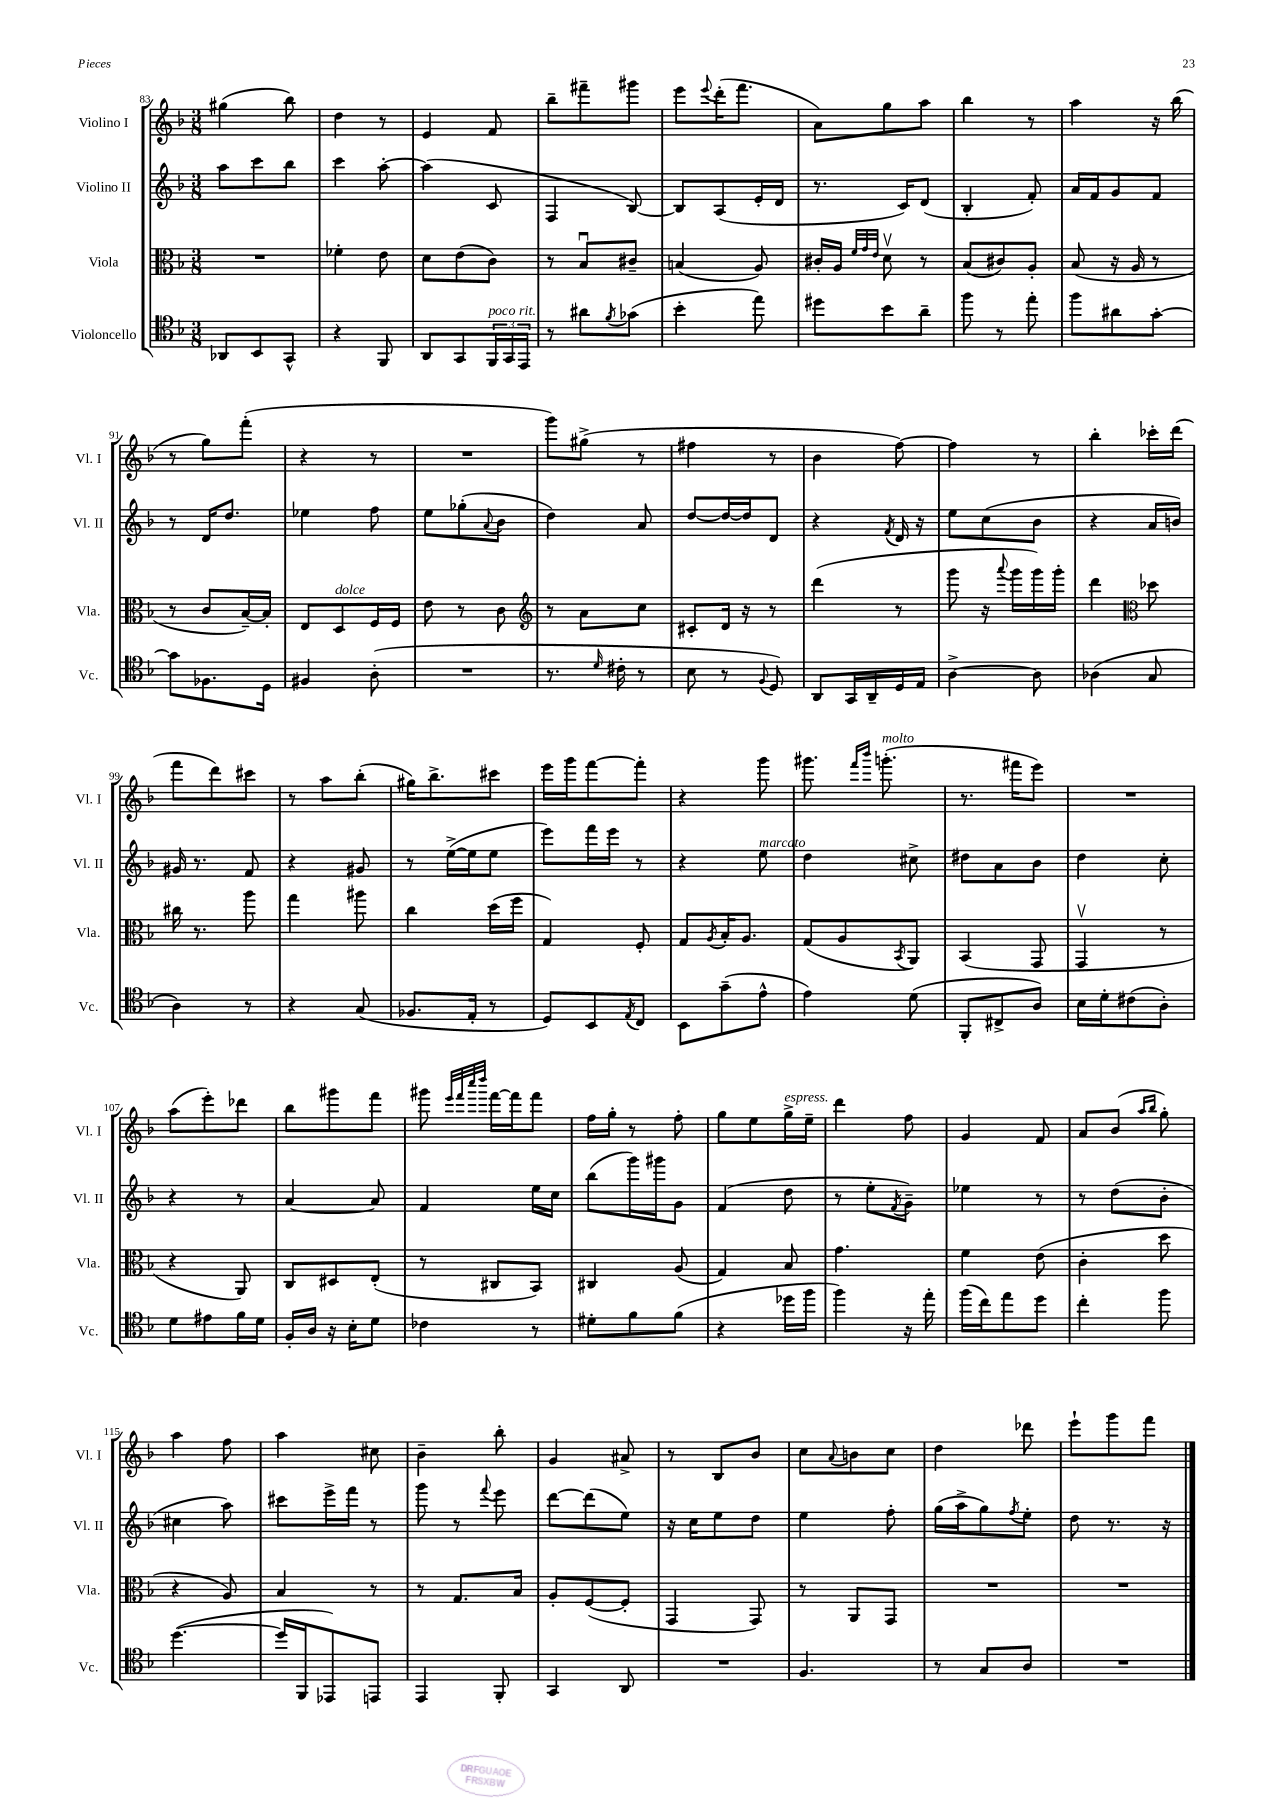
<<
\new StaffGroup <<
\new Staff = "s0" \with { instrumentName = "Violino I" shortInstrumentName = "Vl. I" } {
    \clef treble \key f \major \numericTimeSignature \time 3/8
    gis''4( bes''8) |
    d''4 r8 |
    e'4 f'8 |
    bes''8-- fis'''8-- gis'''8 |
    e'''8 \appoggiatura { e'''8 } d'''16-.( f'''8. |
    a'8) g''8 a''8 |
    bes''4 r8 |
    a''4 r16 bes''16( |
    r8 g''8) f'''8-.( |
    r4 r8 |
    R4. |
    g'''8) gis''8->( r8 |
    fis''4 r8 |
    bes'4 f''8~) |
    f''4 r8 |
    bes''4-. ces'''16-. d'''16( |
    f'''8 d'''8) cis'''8 |
    r8 a''8 bes''8-.( |
    gis''16) bes''8.-> cis'''8 |
    e'''16 g'''16 f'''8~ f'''8-. |
    r4 g'''8 |
    gis'''8. \grace { f'''16 bes'''16 } g'''8.-.^\markup { \italic "molto" }( |
    r8. fis'''16 e'''8) |
    R4. |
    a''8( e'''8-.) des'''8 |
    bes''8 gis'''8 f'''8 |
    gis'''8 \grace { e'''32 f'''32 c''''32 d''''32 } f'''16~ f'''16 f'''8 |
    f''16 g''16-. r8 f''8-. |
    g''8 e''8 g''16->^\markup { \italic "espress." } e''16-- |
    d'''4 f''8 |
    g'4 f'8 |
    a'8 bes'8( \grace { a''16 bes''16 } g''8-.) |
    a''4 f''8 |
    a''4 cis''8 |
    bes'4-- bes''8-. |
    g'4 ais'8-> |
    r8 bes8 bes'8 |
    c''8 \appoggiatura { a'8 } b'8 c''8 |
    d''4 des'''8 |
    e'''8-! g'''8 f'''8 \bar "|." |
}
\new Staff = "s1" \with { instrumentName = "Violino II" shortInstrumentName = "Vl. II" } {
    \clef treble \key f \major \numericTimeSignature \time 3/8
    a''8 c'''8 bes''8 |
    c'''4 a''8~-. |
    a''4( c'8 |
    f4 bes8~) |
    bes8 a8( e'16-. d'16 |
    r8. c'16) d'8( |
    bes4-. f'8-.) |
    a'16 f'16 g'8 f'8 |
    r8 d'16 d''8. |
    ees''4 f''8 |
    e''8 ges''8-.( \appoggiatura { a'8 } bes'8 |
    d''4) a'8 |
    d''8~ d''16~ d''16 d'8 |
    r4 \acciaccatura { f'8 } d'16 r16 |
    e''8 c''8( bes'8 |
    r4 a'16 b'16) |
    gis'16 r8. f'8 |
    r4 gis'8 |
    r8 e''16~->( e''16 e''8 |
    e'''8) f'''16 e'''16 r8 |
    r4 e''8^\markup { \italic "marcato" } |
    d''4 cis''8-> |
    dis''8 a'8 bes'8 |
    d''4 c''8-. |
    r4 r8 |
    a'4~ a'8 |
    f'4 e''16 c''16 |
    bes''8( g'''16) gis'''16 g'8 |
    f'4( d''8 |
    r8 e''8-. \acciaccatura { f'8 } g'8--) |
    ees''4 r8 |
    r8 d''8( bes'8-. |
    cis''4 a''8) |
    cis'''8 e'''16-> f'''16 r8 |
    g'''8 r8 \appoggiatura { f'''8 } e'''8 |
    d'''8~ d'''8( e''8) |
    r16 c''16 e''8 d''8 |
    e''4 f''8-. |
    g''16( a''16-> g''8) \acciaccatura { f''8 } e''8-. |
    d''8 r8. r16 \bar "|." |
}
\new Staff = "s2" \with { instrumentName = "Viola" shortInstrumentName = "Vla." } {
    \clef alto \key f \major \numericTimeSignature \time 3/8
    R4. |
    fes'4-. e'8 |
    d'8 e'8( c'8) |
    r8 bes8\downbow cis'8-- |
    b4( a8) |
    cis'16-. a16 \grace { f'32 g'32 e'32 } d'8\upbow r8 |
    bes8( cis'8) a8-. |
    bes8( r16 a16 r8 |
    r8 c'8 bes16~--) bes16-. |
    e8 d8^\markup { \italic "dolce" } f16 f16 |
    e'8 r8 c'8 |
    \clef treble r8 a'8 c''8 |
    cis'8-. d'16 r16 r8 |
    d'''4( r8 |
    g'''8 r16 \appoggiatura { a'''8 } g'''16 g'''16) g'''16-. |
    d'''4 \clef alto des''8 |
    cis''16 r8. a''8 |
    g''4 ais''8 |
    c''4 d''16( f''16 |
    g4) f8-. |
    g8 \acciaccatura { a8 } bes16-. a8. |
    g8( a8 \acciaccatura { bes,8 } a,8) |
    bes,4( g,8 |
    g,4\upbow r8 |
    r4 a,8) |
    c8 dis8 e8-.( |
    r8 cis8 bes,8) |
    cis4 a8( |
    g4) bes8 |
    g'4. |
    f'4 e'8( |
    c'4-. d''8 |
    r4 a8) |
    bes4 r8 |
    r8 g8. bes16 |
    a8-. f8~( f8-. |
    g,4 g,8) |
    r8 a,8 g,8 |
    R4. |
    R4. \bar "|." |
}
\new Staff = "s3" \with { instrumentName = "Violoncello" shortInstrumentName = "Vc." } {
    \clef tenor \key f \major \numericTimeSignature \time 3/8
    aes,8 bes,8 g,8-^ |
    r4 f,8 |
    a,8 g,8 \tuplet 3/2 { f,16^\markup { \italic "poco rit." } g,16 e,16 } |
    r8 ais'8 \acciaccatura { f'8 } ges'8( |
    bes'4-. e''8) |
    dis''8 bes'8 a'8-- |
    f''8 r8 e''8-. |
    f''8 ais'8 g'8~-. |
    g'8 fes8. d16 |
    fis4 a8-.( |
    R4. |
    r8. \grace { d'16 } cis'16-. r8 |
    bes8 r8 \appoggiatura { f8 } d8) |
    a,8 g,16 a,16-- d16 e16 |
    a4~-> a8 |
    aes4( g8 |
    a4) r8 |
    r4 g8( |
    fes8. e16-. r8 |
    d8) bes,8 \acciaccatura { e8 } c8 |
    bes,8 g'8--( e'8-^ |
    e'4) d'8( |
    f,8-. cis8-> a8) |
    bes16 d'16-. cis'8( a8-.) |
    d'8 eis'8 f'16 d'16 |
    f16-. a16 r16 bes16-. d'8 |
    ces'4 r8 |
    dis'8-. f'8 f'8( |
    r4 des''16 f''16 |
    f''4) r16 e''16-. |
    f''16( c''16) e''8 d''8 |
    c''4-. f''8 |
    d''4.~( |
    d''16 f,16 ees,8) e,8 |
    e,4 f,8-. |
    g,4 a,8 |
    R4. |
    f4. |
    r8 g8 a8 |
    R4. \bar "|." |
}
>>
>>
\layout { \context { \Score currentBarNumber = #83 } }
